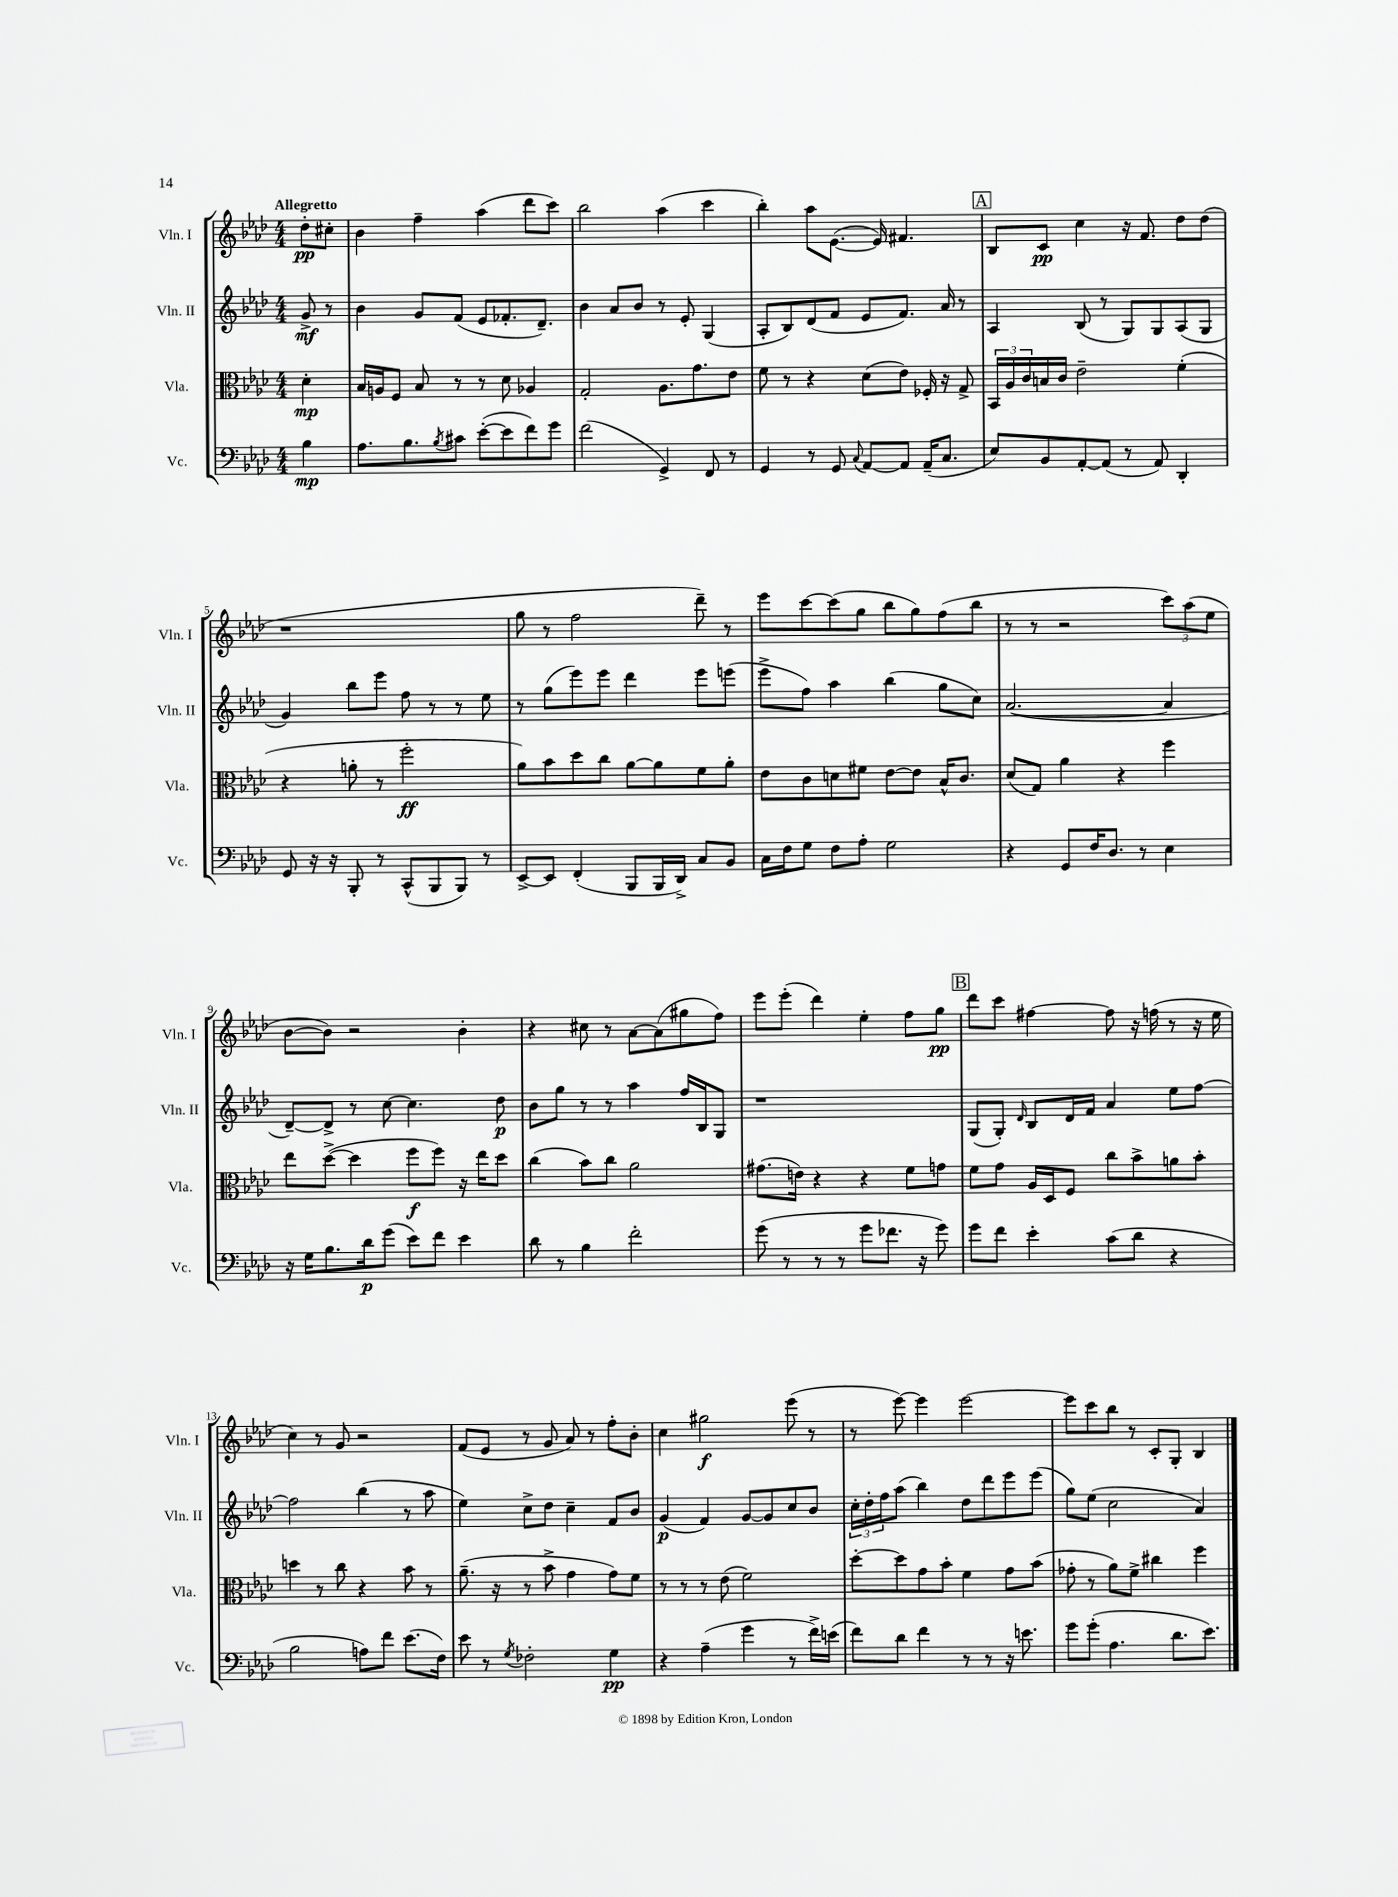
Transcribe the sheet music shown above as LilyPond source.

<<
\new StaffGroup <<
\new Staff = "s0" \with { instrumentName = "Vln. I" shortInstrumentName = "Vln. I" } {
    \clef treble \key aes \major \numericTimeSignature \time 4/4 \partial 4 \tempo "Allegretto"
    des''8-.\pp cis''8-. |
    bes'4 f''4-- aes''4( des'''8 c'''8) |
    bes''2 aes''4( c'''4 |
    bes''4-.) aes''8 ees'8.~( ees'16) fis'4. |
    \mark \markup { \box "A" } bes8 c'8\pp c''4 r16 f'8. des''8 des''8( |
    r1 |
    g''8 r8 f''2 des'''8--) r8 |
    ees'''8 c'''8~ c'''8( g''8 bes''8 g''8) f''8( bes''8 |
    r8 r8 r2 \tuplet 3/2 { c'''8) aes''8( ees''8 } |
    bes'8~ bes'8) r2 bes'4-. |
    r4 cis''8 r8 aes'8~ aes'8( gis''8 f''8) |
    ees'''8 ees'''8-.( des'''4) ees''4-. f''8 g''8\pp |
    \mark \markup { \box "B" } des'''8 c'''8 fis''4~ fis''8 r16 f''16( r8 r16 ees''16 |
    c''4) r8 g'8 r2 |
    f'8( ees'8 r8 g'8 aes'8) r8 f''8-. bes'8-. |
    c''4 gis''2\f ees'''8( r8 |
    r8 ees'''8~) ees'''4 ees'''2~ |
    ees'''8 c'''8 bes''8 r8 c'8-. g8-. bes4 \bar "|." |
}
\new Staff = "s1" \with { instrumentName = "Vln. II" shortInstrumentName = "Vln. II" } {
    \clef treble \key aes \major \numericTimeSignature \time 4/4 \partial 4
    g'8->\mf r8 |
    bes'4 g'8 f'8( ees'8 fes'8.-. des'8.--) |
    bes'4 aes'8 bes'8 r8 ees'8-. g4( |
    aes8-. bes8) des'8( f'8 ees'8 f'8.) aes'16 r8 |
    \mark \markup { \box "A" } aes4 bes8( r8 g8) g8 aes8( g8 |
    g'4) bes''8 ees'''8 f''8 r8 r8 ees''8 |
    r8 g''8( ees'''8) ees'''8 des'''4 ees'''8 e'''8( |
    ees'''8-> f''8) aes''4 bes''4( g''8 c''8) |
    aes'2.~( aes'4 |
    des'8~--) des'8-> r8 c''8~ c''4. des''8\p |
    bes'8 g''8 r8 r8 aes''4 f''16 bes16 g8 |
    r1 |
    \mark \markup { \box "B" } g8( g8-.) \grace { des'16 } bes8 des'16 f'16 aes'4 ees''8 f''8~ |
    f''2 bes''4( r8 aes''8 |
    ees''4) c''8-> des''8 c''4-- f'8 bes'8 |
    g'4\p( f'4) g'8~ g'8 c''8 bes'8 |
    \tuplet 3/2 { c''16-. des''16-. f''16 } aes''8( bes''4) des''8 des'''8 ees'''8 ees'''8( |
    g''8) ees''8( c''2 aes'4) \bar "|." |
}
\new Staff = "s2" \with { instrumentName = "Vla." shortInstrumentName = "Vla." } {
    \clef alto \key aes \major \numericTimeSignature \time 4/4 \partial 4
    des'4-.\mp |
    bes16 a16 f8 bes8 r8 r8 des'8 aes4 |
    g2-. aes8. g'8. ees'8 |
    f'8 r8 r4 des'8( ees'8) fes16-. r16 g8-> |
    \mark \markup { \box "A" } \tuplet 3/2 { bes,16 aes16 c'16 } b16 c'16 ees'2-- f'4-.( |
    r4 a'8-. r8 f''2-.\ff |
    aes'8) bes'8 des''8 c''8 aes'8~ aes'8 f'8 aes'8-. |
    ees'8 c'8 d'8 fis'8 ees'8~ ees'8 bes16-^ c'8. |
    des'8( g8) aes'4 r4 f''4 |
    ees''8 des''8~->( des''4 f''8\f f''8) r16 ees''16 des''8 |
    c''4( bes'8) c''8 aes'2 |
    gis'8.( e'16) r4 r4 f'8 g'8 |
    \mark \markup { \box "B" } f'8 g'8 aes16 des16 f8 c''8 bes'8-> a'8 bes'8-. |
    d''4 r8 c''8 r4 bes'8 r8 |
    aes'8.--( r16 r8 bes'8-> g'4 g'8) f'8 |
    r8 r8 r8 ees'8( f'2) |
    des''8~-. des''8 g'8 bes'8-. f'4 g'8 bes'8( |
    ges'8-. r8 aes'8) f'8-> cis''4 f''4 \bar "|." |
}
\new Staff = "s3" \with { instrumentName = "Vc." shortInstrumentName = "Vc." } {
    \clef bass \key aes \major \numericTimeSignature \time 4/4 \partial 4
    bes4\mp |
    aes8. bes8. \acciaccatura { bes8 } cis'8 ees'8~-.( ees'8 f'8) g'8 |
    f'2( g,4->) f,8 r8 |
    g,4 r8 g,8 \appoggiatura { c8 } aes,8~ aes,8 aes,16--( c8. |
    \mark \markup { \box "A" } ees8) bes,8 aes,8~-. aes,8( r8 aes,8) des,4-. |
    g,8 r16 r16 bes,,8-. r8 c,8-^( bes,,8 bes,,8) r8 |
    ees,8~-> ees,8 f,4-.( bes,,8 bes,,16 des,16->) c8 bes,8 |
    c16 f16 g8 f8 aes8-. g2 |
    r4 g,8 f16 des8. r8 ees4 |
    r16 g16 bes8. des'16\p g'8( ees'8) f'8 ees'4 |
    des'8 r8 bes4 f'2-. |
    g'8( r8 r8 r8 g'8 fes'8. r16 g'8) |
    \mark \markup { \box "B" } g'8 f'8 ees'4-. c'8( des'8 r4 |
    bes2 a8) f'8 ees'8.( f16) |
    ees'8 r8 \acciaccatura { g8 } fes2-. g4\pp |
    r4 aes4--( g'4 r8 f'16->) e'16( |
    f'8) des'8 f'4 r8 r8 r16 e'8. |
    g'8 g'8-.( aes4. des'8. ees'8.) \bar "|." |
}
>>
>>
